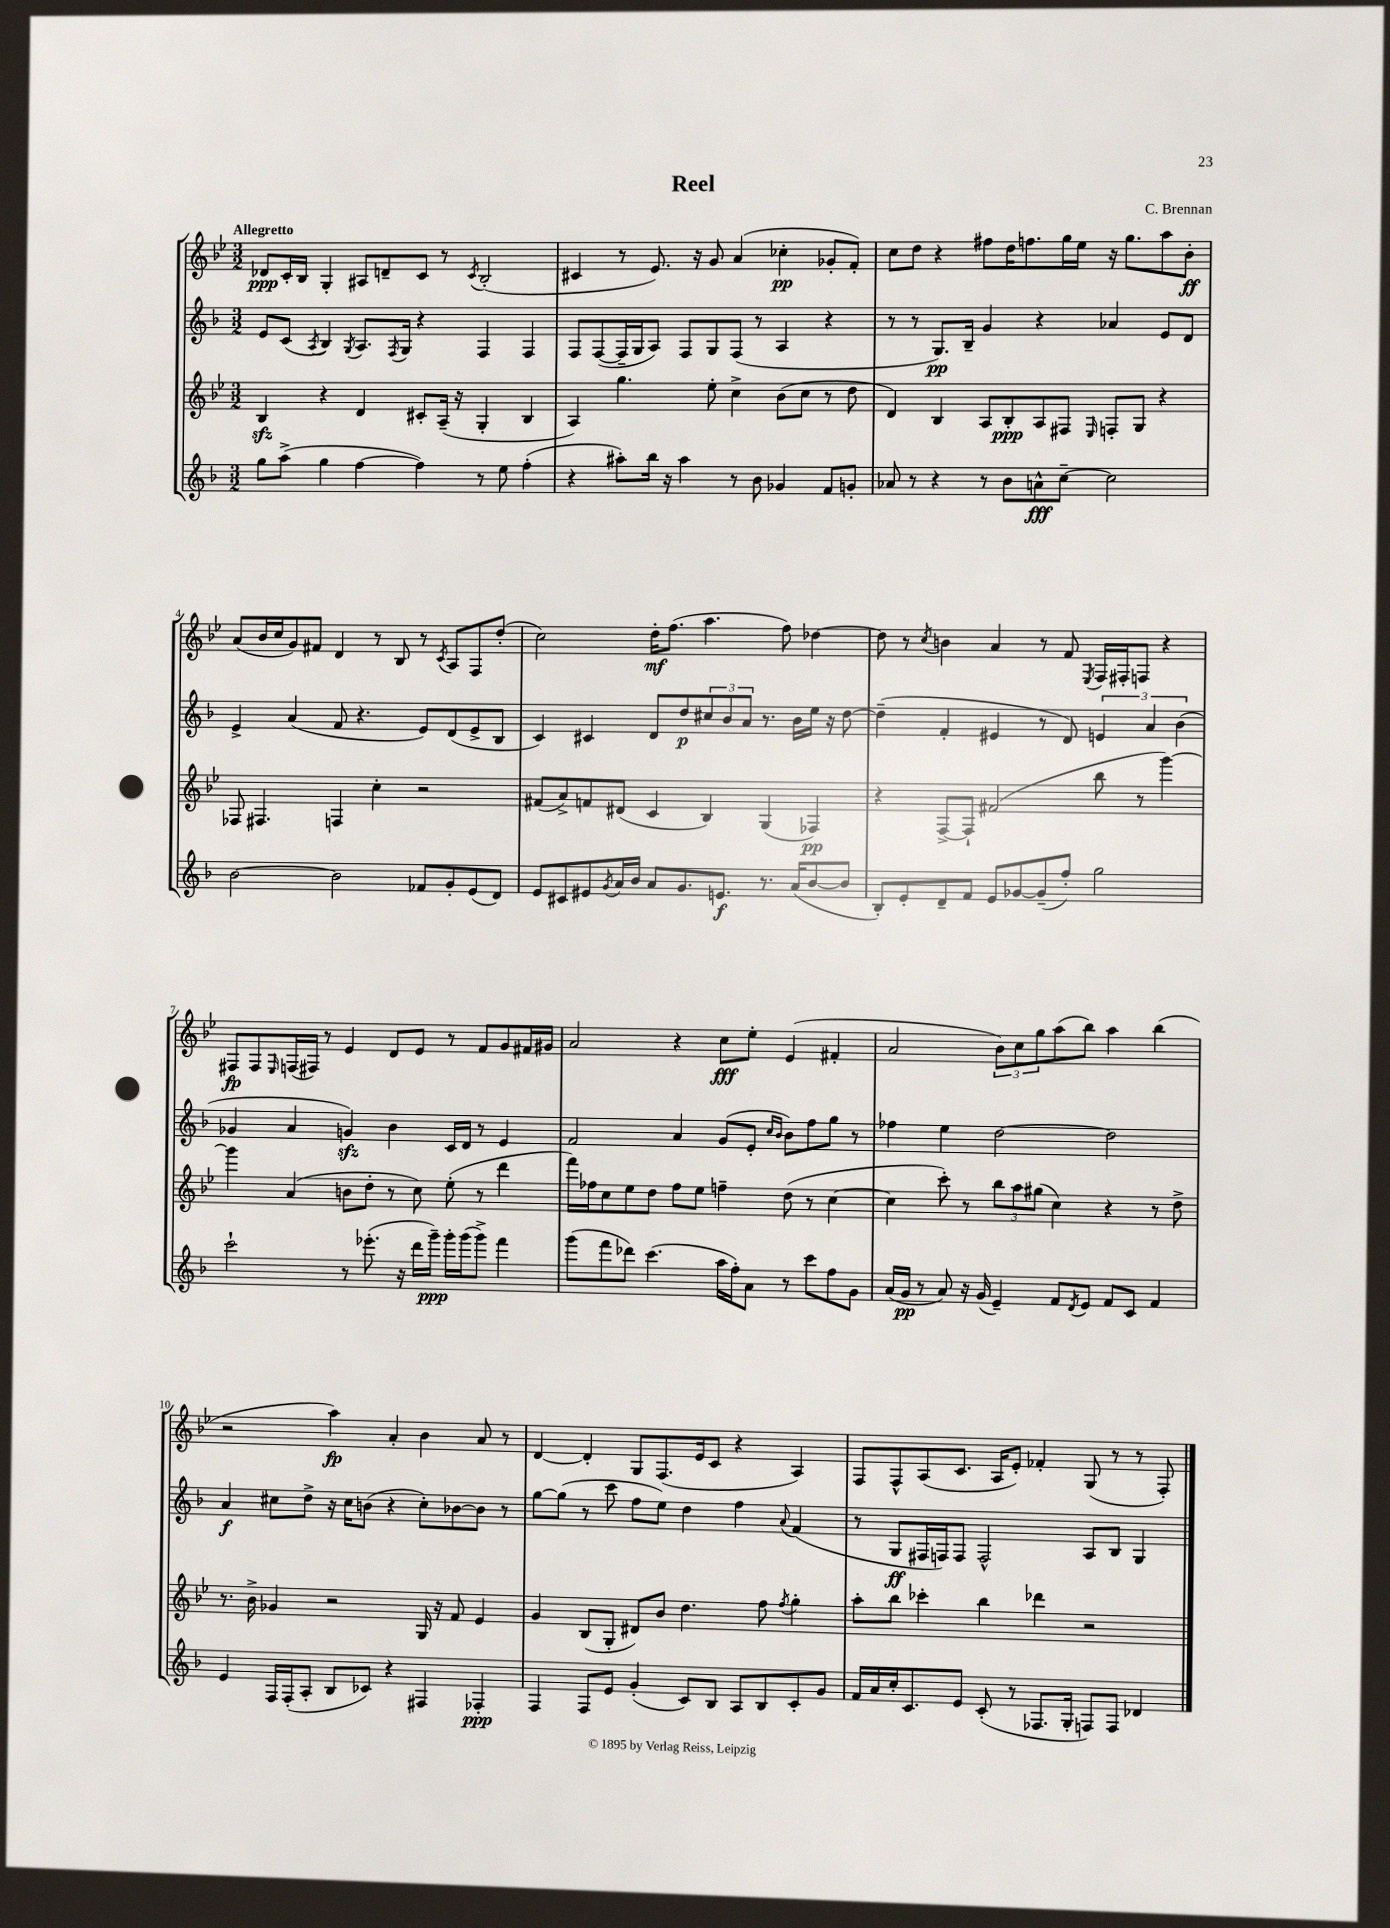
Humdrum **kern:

**kern	**dynam	**kern	**dynam	**kern	**dynam	**kern	**dynam
*part4	*part4	*part3	*part3	*part2	*part2	*part1	*part1
*staff4	*staff4	*staff3	*staff3	*staff2	*staff2	*staff1	*staff1
*clefG2	*	*clefG2	*	*clefG2	*	*clefG2	*
*k[b-]	*	*k[b-e-]	*	*k[b-]	*	*k[b-e-]	*
*M3/2	*	*M3/2	*	*M3/2	*	*M3/2	*
=1	=1	=1	=1	=1	=1	=1	=1
!	!	!	!	!	!	!LO:TX:a:B:t=Allegretto	!
8gg\L	.	4B-zz/	.	8e/L	.	8d-X/L	ppp
(8aa^\J	.	.	.	(8c/J	.	16c'/L	.
.	.	.	.	.	.	16B-/JJ	.
.	.	.	.	8qA/	.	.	.
4gg\	.	4r	.	4B-/)	.	4G'/	.
.	.	.	.	8qG/	.	.	.
[4ff\	.	4d/	.	8.A/L	.	8A#X/L	.
.	.	.	.	.	.	8dn~/	.
.	.	.	.	8qF/	.	.	.
.	.	.	.	16G/Jk	.	.	.
4ff\])	.	8c#X'/L	.	4r	.	8c/J	.
.	.	(16A~/Jk	.	.	.	8r	.
.	.	16r	.	.	.	.	.
.	.	.	.	.	.	8qc/	.
8r	.	4G'/	.	4F/	.	(2B-'/	.
8ee\	.	.	.	.	.	.	.
(4ff'\	.	4B-/	.	4F/	.	.	.
=2	=2	=2	=2	=2	=2	=2	=2
4r	.	4A/)	.	8F/L	.	4c#X/	.
.	.	.	.	([8F/	.	.	.
8aa#X'\L)	.	4.gg\	.	16F~/L]	.	8r	.
.	.	.	.	16G/J	.	.	.
16bb-\Jk	.	.	.	8A/J)	.	8.e-/)	.
16r	.	.	.	.	.	.	.
4aa#\	.	.	.	8F/L	.	.	.
.	.	.	.	.	.	16r	.
.	.	8ee-'\	.	8G/	.	8g/	.
8r	.	4cc^\	.	(8F/J	.	(4a/	.
8b-\	.	.	.	8r	.	.	.
4g-X/	.	(8b-\L	.	4A/	.	4cc-X'\	pp
.	.	8cc\J	.	.	.	.	.
8f/L	.	8r	.	4r	.	8g-X'/L	.
8gn'/J	.	8dd\	.	.	.	8f'/J)	.
=3	=3	=3	=3	=3	=3	=3	=3
8a-X/	.	4d/)	.	8r	.	8cc\L	.
8r	.	.	.	8r	.	8dd\J	.
4r	.	4B-/	.	8.G/L)	pp	4r	.
.	.	.	.	16B-~/Jk	.	.	.
8r	.	8A/L	.	4g/	.	8ff#X\L	.
8b-\L	.	8B-'/	ppp	.	.	16dd\K	.
.	.	.	.	.	.	8.ffn\	.
8an^^\	fff	8A/	.	4r	.	.	.
[8cc~\J	.	8F#X/J	.	.	.	16gg\L	.
.	.	.	.	.	.	16ee-\JJ	.
.	.	16qqE-/	.	.	.	.	.
2cc\]	.	8Fn'/L	.	4a-X/	.	16r	.
.	.	.	.	.	.	8.gg\L	.
.	.	8G/J	.	.	.	.	.
.	.	4r	.	8e/L	.	8aa\	.
.	.	.	.	8d/J	.	8b-'\J	ff
!!LO:LB:g=z
=4	=4	=4	=4	=4	=4	=4	=4
[2b-\	.	8F-X/	.	4e^/	.	(8a/L	.
.	.	4.F#X/	.	.	.	16b-/L	.
.	.	.	.	.	.	16cc/J	.
.	.	.	.	(4a/	.	8g/)	.
.	.	.	.	.	.	8f#X/J	.
2b-\]	.	4Fn/	.	8f/	.	4d/	.
.	.	.	.	4.r	.	.	.
.	.	4cc'\	.	.	.	8r	.
.	.	.	.	.	.	8B-/	.
8f-X/L	.	2r	.	8e/L)	.	8r	.
.	.	.	.	.	.	8qc/	.
8g'/	.	.	.	(8d/	.	8A/L	.
(8e/	.	.	.	8e^/	.	8F/	.
8d/J)	.	.	.	8B-/J	.	(8dd'/J	.
=5	=5	=5	=5	=5	=5	=5	=5
8e/L	.	(8f#X/L	.	4c/)	.	2cc\)	.
8c#X/	.	8a^/)	.	.	.	.	.
8e#X/	.	8fn/	.	4c#X/	.	.	.
8qg/	.	.	.	.	.	.	.
16a/L	.	(8d#X/J	.	.	.	.	.
16b-/JJ	.	.	.	.	.	.	.
8a/L	.	4c/	.	8d/L	.	16dd'\KL	mf
.	.	.	.	.	.	(8.ff\J	.
8.g/	.	.	.	8dd/	p	.	.
.	.	4B-/)	.	12cc#X/	.	4.aa\	.
8.en/J	f	.	.	.	.	.	.
.	.	.	.	12b-/	.	.	.
.	.	.	.	12a/J	.	.	.
8.r	.	(4G/	.	8.r	.	.	.
.	.	.	.	.	.	8ff\)	.
(16a/KL	.	.	.	16b-\LL	.	.	.
[8b-/	.	4F-X/)	pp	16ee\JJ	.	[4dd-X\	.
.	.	.	.	16r	.	.	.
8b-/J]	.	.	.	[8dd\	.	.	.
=6	=6	=6	=6	=6	=6	=6	=6
8B-'/L)	.	4r	.	(4dd~\]	.	8dd-\]	.
8e'/	.	.	.	.	.	8r	.
.	.	.	.	.	.	8qcc/	.
8d~/	.	[8F^/L	.	4f'/	.	4bn\	.
8f/J	.	8F`/J]	.	.	.	.	.
8e/L	.	(2f#X/	.	4e#X/	.	4a/	.
[8g-X/	.	.	.	.	.	.	.
(8g-~/]	.	.	.	8r	.	8r	.
8ff'/J)	.	.	.	8d/)	.	8f/	.
.	.	.	.	.	.	8qE-/	.
2gg\	.	8bb-\	.	6en/	.	16F/LL	.
.	.	.	.	.	.	16F#X'/J	.
.	.	8r	.	.	.	8Fn/J	.
.	.	.	.	6a/	.	.	.
.	.	[4ggg\)	.	.	.	4r	.
.	.	.	.	(6b-\	.	.	.
!!LO:LB:g=z
=7	=7	=7	=7	=7	=7	=7	=7
2ccc`\	.	4ggg\]	.	4g-X/	.	8F#X/L	fp
.	.	.	.	.	.	8F#/	.
.	.	.	.	.	.	16qqE-/	.
.	.	(4a/	.	4a/	.	(16Fn/L	.
.	.	.	.	.	.	16F#X/JJ)	.
.	.	.	.	.	.	8r	.
8r	.	8bn\L	.	4gnzz/)	.	4e-/	.
(8.eee-X'\	.	8dd'\J	.	.	.	.	.
.	.	8r	.	4b-\	.	8d/L	.
16r	.	.	.	.	.	.	.
16ddd\LL	.	8cc\)	.	.	.	8e-/J	.
16ggg~\JJ)	ppp	.	.	.	.	.	.
16ggg'\LL	.	(8ee-'\	.	16c/LL	.	8r	.
(16ggg\J	.	.	.	16d/JJ	.	.	.
8ggg^\J)	.	8r	.	8r	.	8f/L	.
4fff\	.	4ddd\	.	4e/	.	8g/	.
.	.	.	.	.	.	16f#X/L	.
.	.	.	.	.	.	16g#X/JJ	.
=8	=8	=8	=8	=8	=8	=8	=8
(8ggg\L	.	16fff\LL)	.	2f/	.	2a/	.
.	.	16ff-X\J	.	.	.	.	.
8fff\	.	8cc\	.	.	.	.	.
8ddd-X\J)	.	8ee-\	.	.	.	.	.
(4.ccc\	.	8dd\J	.	.	.	.	.
.	.	8ff-\L	.	4a/	.	4r	.
.	.	8ee-\J	.	.	.	.	.
16aa\LL	.	4ffn~\	.	(8g/L	.	8cc\L	fff
16ff'\J)	.	.	.	.	.	.	.
8a\J	.	.	.	8e'/J	.	8ee-'\J	.
.	.	.	.	16qqcc/LL	.	.	.
.	.	.	.	16qqb-/JJ	.	.	.
8r	.	(8dd\	.	8b-\L)	.	(4e-/	.
8ccc\L	.	8r	.	8ff\	.	.	.
8ff\	.	[4cc\	.	8gg\J	.	4f#X'/	.
8g\J	.	.	.	8r	.	.	.
=9	=9	=9	=9	=9	=9	=9	=9
(16a/LL	.	4cc\]	.	4ff-X\	.	2a/	.
16g/JJ	pp	.	.	.	.	.	.
8r	.	.	.	.	.	.	.
8a/)	.	8ccc'\)	.	4ee\	.	.	.
16r	.	8r	.	.	.	.	.
(16g/	.	.	.	.	.	.	.
4e~/)	.	12bb-\L	.	[2dd\	.	12b-\L)	.
.	.	12aa\	.	.	.	12cc\	.
.	.	(12gg#X\J	.	.	.	12gg\	.
8f/L	.	4cc\)	.	.	.	(8aa\	.
8qd/	.	.	.	.	.	.	.
8e/J	.	.	.	.	.	8bb-\J)	.
8f/L	.	4r	.	2dd\]	.	4aa\	.
8c/J	.	.	.	.	.	.	.
4f/	.	8r	.	.	.	(4bb-\	.
.	.	8dd^\	.	.	.	.	.
!!LO:LB:g=z
=10	=10	=10	=10	=10	=10	=10	=10
4e/	.	8.r	.	4a/	f	2r	.
.	.	16b-^\	.	.	.	.	.
16F/LL	.	4g-X/	.	8cc#X\L	.	.	.
(16F'/J	.	.	.	.	.	.	.
8A'/J	.	.	.	8dd^\J	.	.	.
8B-/L	.	2r	.	16r	.	4aa\)	fp
.	.	.	.	16cc#\KL	.	.	.
8c-X/J)	.	.	.	(8bn\J	.	.	.
4r	.	.	.	4r	.	4a'/	.
4F#X/	.	16G/	.	8cc#'\L)	.	4b-\	.
.	.	16r	.	.	.	.	.
.	.	8f/	.	[8b-X\	.	.	.
4F-X'/	ppp	4e-/	.	8b-\J]	.	8a/	.
.	.	.	.	8r	.	8r	.
=11	=11	=11	=11	=11	=11	=11	=11
4F/	.	4g/	.	[8gg\L	.	[4d/	.
.	.	.	.	(8gg\J]	.	.	.
8F/L	.	(8B-/L	.	8r	.	4d'/]	.
8e/J	.	8G'/J	.	8ccc\	.	.	.
(4g'/	.	8d#X/L)	.	8ff\L	.	8G/L	.
.	.	8b-/J	.	8ee\J)	.	(8.F/	.
8c/L)	.	4.dd\	.	4dd\	.	.	.
.	.	.	.	.	.	16e-/k	.
8B-/J	.	.	.	.	.	8c/J	.
8A/L	.	.	.	4ff\	.	4r	.
8B-/	.	8ff\	.	.	.	.	.
.	.	8qff/	.	8qqa/	.	.	.
8c'/	.	4gg'\	.	(4f/	.	4A/)	.
8g/J	.	.	.	.	.	.	.
=12	=12	=12	=12	=12	=12	=12	=12
16f/LL	.	8aa'\L	.	8r	.	8F/L	.
16a/	.	.	.	.	.	.	.
16cc'/J	.	8bb-\J	.	8G/L	ff	8F^^/	.
8.c/	.	.	.	.	.	.	.
.	.	4ccc-X'\	.	16F#X/L	.	(8A/	.
.	.	.	.	16Fn/J)	.	.	.
8e/J	.	.	.	8F/J	.	8.c/J	.
(8c'/	.	4bb-\	.	2F^^/	.	.	.
.	.	.	.	.	.	16A/KL	.
8r	.	.	.	.	.	8e-'/J)	.
8.F-X/L	.	4ddd-X\	.	.	.	4f-X'/	.
16G'/Jk	.	.	.	.	.	.	.
8Fn/L)	.	2r	.	8A/L	.	(8G/	.
8F/J	.	.	.	8B-/J	.	8r	.
4d-X/	.	.	.	4G/	.	8r	.
.	.	.	.	.	.	8F'/)	.
==	==	==	==	==	==	==	==
*-	*-	*-	*-	*-	*-	*-	*-
